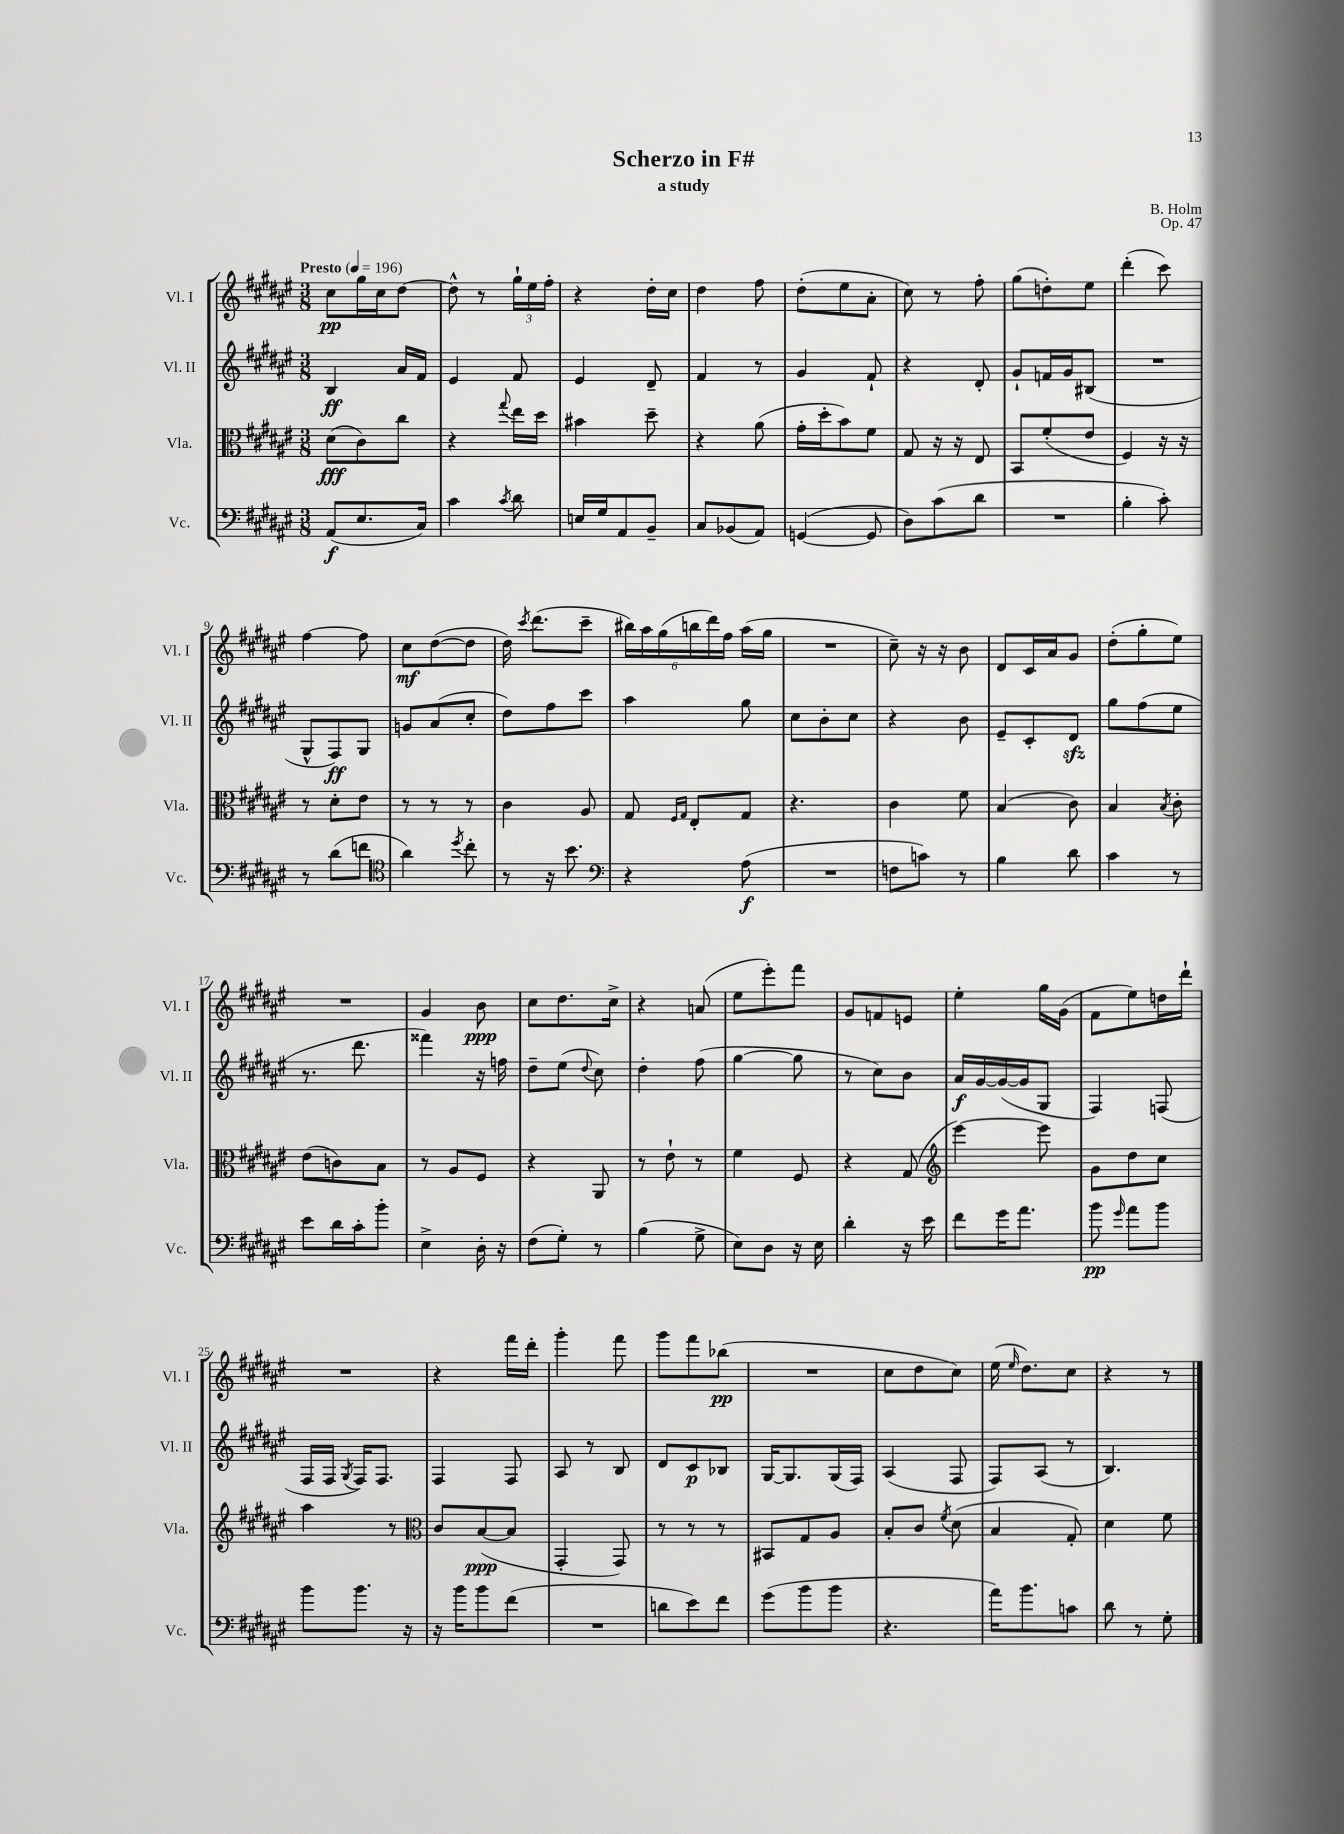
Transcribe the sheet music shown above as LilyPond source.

\header { title = "Scherzo in F#" composer = "B. Holm" subtitle = "a study" opus = "Op. 47" }
<<
\new StaffGroup <<
\new Staff = "s0" \with { instrumentName = "Vl. I" shortInstrumentName = "Vl. I" } {
    \clef treble \key fis \major \numericTimeSignature \time 3/8 \tempo "Presto" 4 = 196
    \autoBeamOff cis''8[\pp gis''16 cis''16 dis''8]~ |
    dis''8-^ r8 \tuplet 3/2 { gis''16[-! eis''16 fis''16]-. } |
    r4 dis''16[-. cis''16] |
    dis''4 fis''8 |
    dis''8[-.( eis''8 ais'8]-. |
    cis''8) r8 fis''8-. |
    gis''8[( d''8-.) eis''8] |
    dis'''4-.( cis'''8) |
    fis''4~ fis''8 |
    cis''8[\mf dis''8~( dis''8] |
    dis''16) \acciaccatura { cis'''8 } dis'''8.[( cis'''8]-- |
    \tuplet 6/4 { bis''16[) ais''16 gis''16( b''16 dis'''16) fis''16] } ais''16[( gis''16] |
    R4. |
    cis''8--) r16 r16 b'8 |
    dis'8[ cis'16 ais'16 gis'8] |
    dis''8[-.( gis''8-. eis''8]) |
    R4. |
    gis'4 b'8\ppp |
    cis''8[ dis''8. cis''16]-> |
    r4 a'8( |
    eis''8[ eis'''8-.) fis'''8] |
    gis'8[ f'8 e'8] |
    eis''4-. gis''16[ gis'16]( |
    fis'8[ eis''8) d''16 dis'''16]-! |
    R4. |
    r4 fis'''16[ dis'''16]-. |
    gis'''4-. fis'''8 |
    gis'''8[ fis'''8 bes''8]\pp( |
    R4. |
    cis''8[ dis''8 cis''8]) |
    eis''16( \grace { eis''16 } dis''8.[) cis''8] |
    r4 r8 \bar "|." |
}
\new Staff = "s1" \with { instrumentName = "Vl. II" shortInstrumentName = "Vl. II" } {
    \clef treble \key fis \major \numericTimeSignature \time 3/8
    \autoBeamOff b4\ff ais'16[ fis'16] |
    eis'4 fis'8 |
    eis'4 dis'8-- |
    fis'4 r8 |
    gis'4 fis'8-! |
    r4 dis'8-. |
    gis'8[-! f'16 gis'16 bis8]( |
    R4. |
    gis8[-^ fis8\ff) gis8] |
    g'8[ ais'8( cis''8]-. |
    dis''8[) fis''8 cis'''8] |
    ais''4 gis''8 |
    cis''8[ b'8-. cis''8] |
    r4 b'8 |
    eis'8[-- cis'8-. dis'8]\sfz |
    gis''8[ fis''8( eis''8] |
    r8. dis'''8. |
    fisis'''4) r16 f''16 |
    dis''8[-- eis''8]( \appoggiatura { dis''8 } cis''8) |
    dis''4-. fis''8( |
    gis''4~ gis''8 |
    r8 cis''8[) b'8] |
    ais'16[\f gis'16~ gis'16~( gis'16 gis8] |
    fis4) f8( |
    fis16[ fis16] \acciaccatura { gis8 } fis16[) fis8.] |
    fis4 fis8 |
    ais8 r8 b8 |
    dis'8[ cis'8\p bes8] |
    gis16[~ gis8. gis16( fis16]) |
    ais4( fis8 |
    fis8[) ais8]( r8 |
    b4.) \bar "|." |
}
\new Staff = "s2" \with { instrumentName = "Vla." shortInstrumentName = "Vla." } {
    \clef alto \key fis \major \numericTimeSignature \time 3/8
    \autoBeamOff dis'8[\fff( cis'8) cis''8] |
    r4 \appoggiatura { gis''8 } eis''16[ dis''16] |
    bis'4 dis''8-- |
    r4 ais'8( |
    gis'16[-. dis''16-. b'8) fis'8] |
    gis8 r16 r16 eis8 |
    b,8[ fis'8-.( eis'8] |
    fis4) r16 r16 |
    r8 dis'8[-. eis'8] |
    r8 r8 r8 |
    cis'4 ais8 |
    gis8 \grace { fis16[ gis16] } eis8[-. gis8] |
    r4. |
    cis'4 fis'8 |
    b4( cis'8) |
    b4 \acciaccatura { b8 } cis'8-. |
    eis'8[( c'8) b8] |
    r8 ais8[ fis8] |
    r4 ais,8 |
    r8 eis'8-! r8 |
    fis'4 fis8 |
    r4 gis8( |
    \clef treble eis'''4~) eis'''8 |
    gis'8[ dis''8 cis''8] |
    ais''4 r8 |
    \clef alto cis'8[ b8~\ppp( b8] |
    gis,4-. gis,8) |
    r8 r8 r8 |
    bis,8[ gis8 ais8] |
    b8[-. cis'8] \acciaccatura { fis'8 } dis'8( |
    b4 gis8-.) |
    dis'4 fis'8 \bar "|." |
}
\new Staff = "s3" \with { instrumentName = "Vc." shortInstrumentName = "Vc." } {
    \clef bass \key fis \major \numericTimeSignature \time 3/8
    \autoBeamOff ais,8[\f( eis8. cis16]) |
    cis'4 \acciaccatura { cis'8 } dis'8 |
    e16[ gis16 ais,8 b,8]-- |
    cis8[ bes,8( ais,8]) |
    g,4~( g,8 |
    dis8[) cis'8( dis'8] |
    R4. |
    b4-. cis'8-.) |
    r8 dis'8[( f'8] |
    \clef tenor ais'4) \acciaccatura { dis''8 } cis''8-. |
    r8 r16 b'8. |
    \clef bass r4 ais8\f( |
    R4. |
    f8[ c'8]) r8 |
    b4 dis'8 |
    cis'4 r8 |
    eis'8[ dis'16 cis'16-. b'8]-. |
    eis4-> dis16-. r16 |
    fis8[( gis8]-.) r8 |
    b4( gis8-> |
    eis8[) dis8] r16 eis16 |
    dis'4-. r16 eis'16 |
    fis'8[ gis'16 ais'8.] |
    b'8\pp \grace { gis'16 } ais'8[ b'8] |
    b'8[ b'8.] r16 |
    r16 b'16[ b'8 fis'8]( |
    R4. |
    d'8[ eis'8) fis'8] |
    gis'8[( b'8 b'8] |
    r4. |
    ais'16[) b'8. c'8] |
    dis'8 r8 gis8-. \bar "|." |
}
>>
>>
